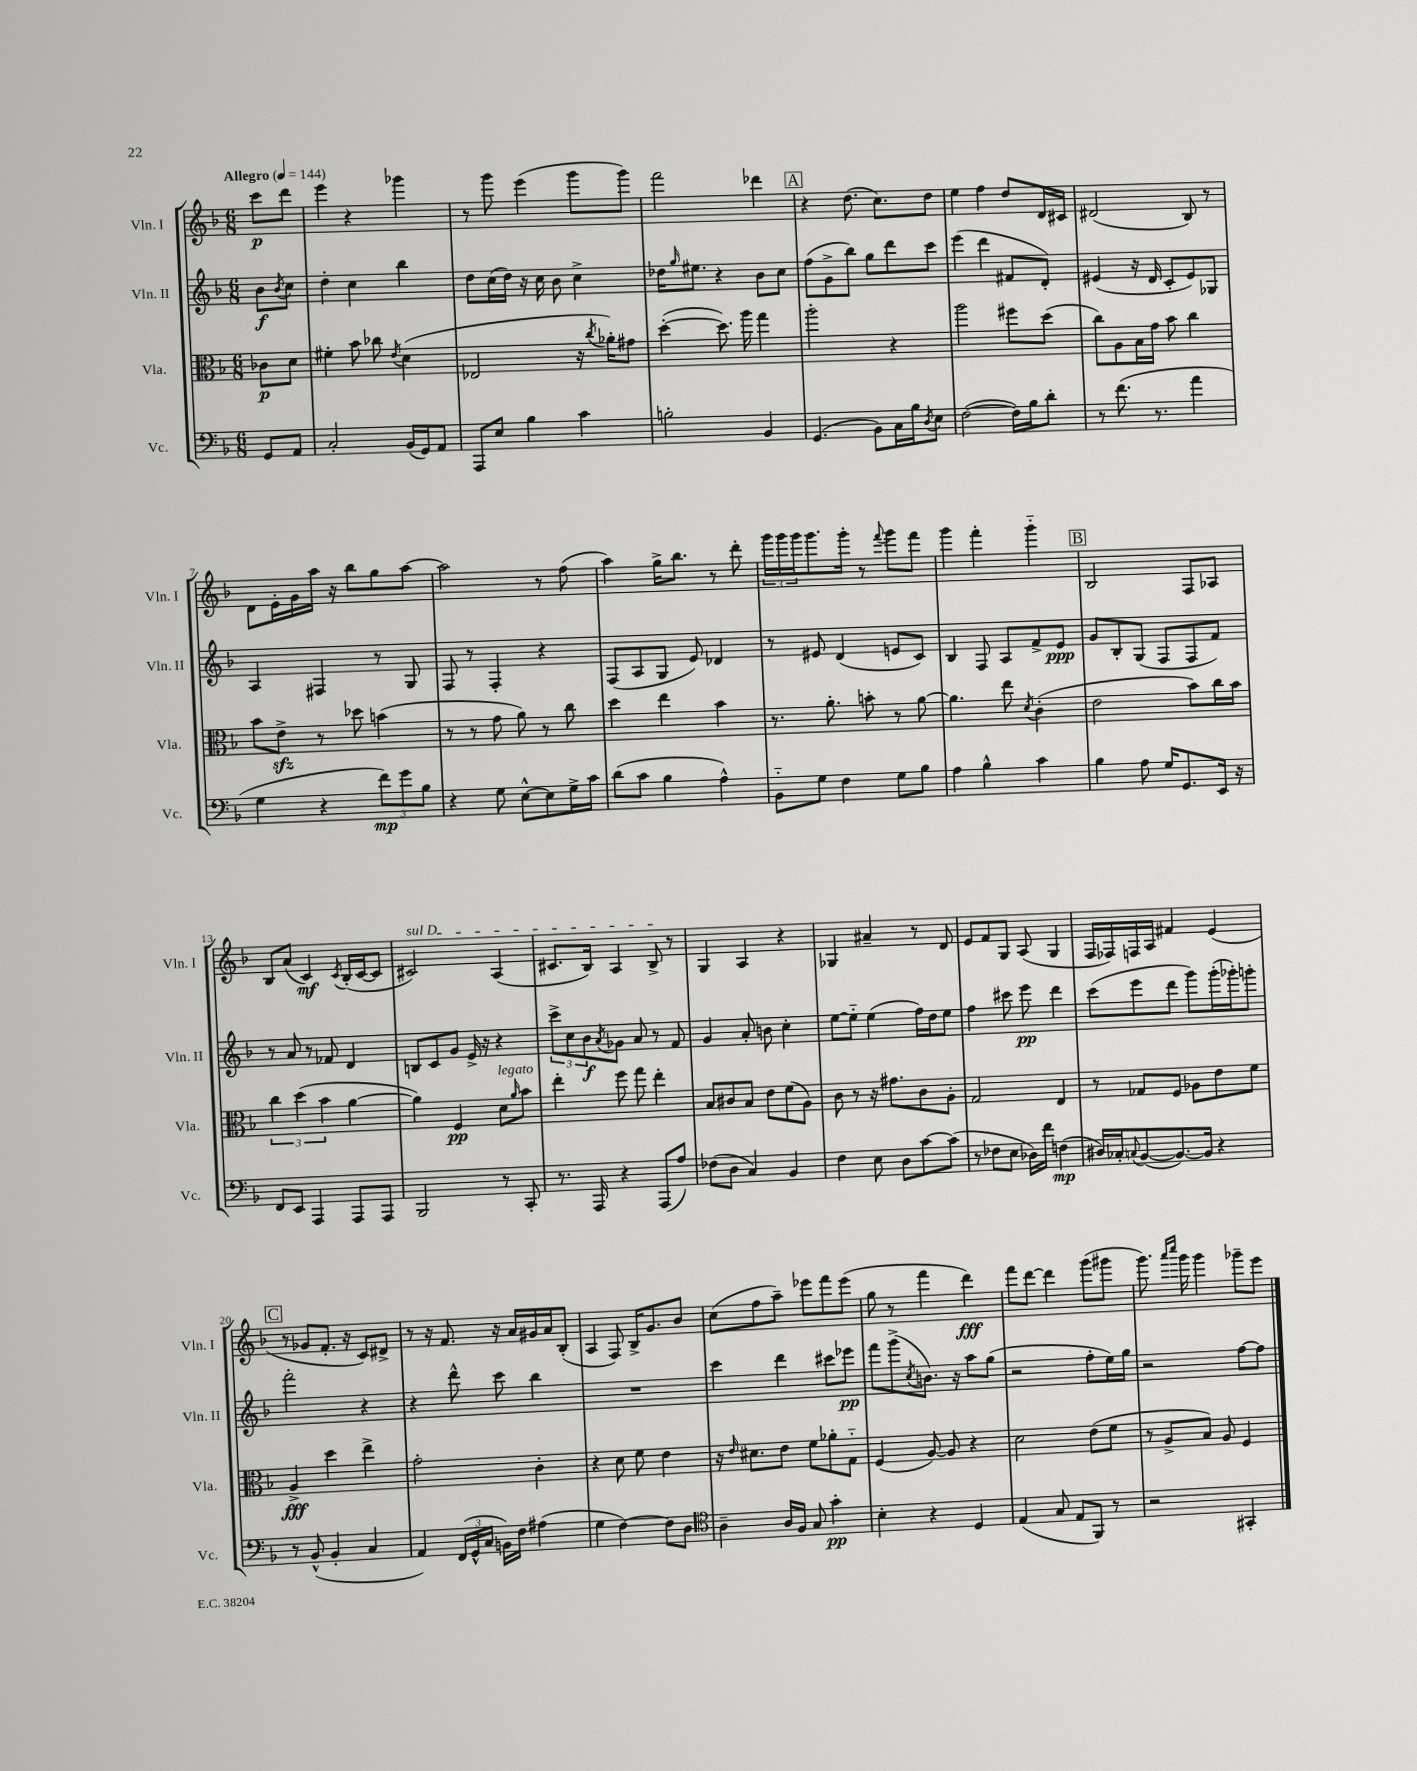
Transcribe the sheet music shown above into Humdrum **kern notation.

**kern	**kern	**kern	**kern
*staff4	*staff3	*staff2	*staff1
*clefF4	*clefC3	*clefG2	*clefG2
*k[b-]	*k[b-]	*k[b-]	*k[b-]
*M6/8	*M6/8	*M6/8	*M6/8
*MM144	*MM144	*MM144	*MM144
8GG	8c-	8b-	8ccc
.	.	8qb-	.
8AA	8d	8cc	8ddd
=	=	=	=
2C'	4f#'	4dd'	4eee
.	8b-	4cc	4r
.	8cc-	.	.
.	8qe	.	.
(16BB-	(4d	4bb-	4ggg-
16GG)	.	.	.
8AA	.	.	.
=	=	=	=
8AAA	2E-	8dd	8r
8E	.	(16cc	8ggg
.	.	16dd)	.
4B-	.	16r	(4eee
.	.	16cc	.
.	.	8b-	.
4c	16r	4cc^	8ggg
.	8qcc	.	.
.	16a-')	.	.
.	8g#	.	8ggg)
=	=	=	=
2B'	([4dd'	16dd-	2fff
.	.	16qqgg	.
.	.	8.ee#	.
.	8.dd])	4r	.
.	16aa	.	.
4BB-	4gg	8b-	4ddd-
.	.	8cc	.
=	=	=	=
(4.GG	2aa'	(8ff	4r
.	.	8g^	.
.	.	8bb-)	(8.dd
8BB-)	.	8gg	.
.	.	.	8.cc)
16C	4r	8ddd	.
16B-	.	.	.
8qD	.	.	.
8E	.	8ccc	8dd
=	=	=	=
([2F	2aa	(4eee	4ee
.	.	4ddd	4ff
16F])	8ff#	8f#	8dd
16B-	.	.	.
8d'	(8dd	8d')	16d
.	.	.	16c#
=	=	=	=
8r	8cc)	(4e#	(2d#
(8.f	8A	.	.
.	16B-	16r	.
8.r	16g	16d	.
.	8b-	8c'	.
4a	4cc	8e#)	8B-)
.	.	8G-	8r
=	=	=	=
4G	8b-	4A	8d
.	8e^	.	16e'
.	.	.	16g
4r	8r	4F#	16aa
.	.	.	16r
.	8dd-	.	8bb-
12f)	(4b	8r	8gg
12g	.	.	.
.	.	8G	[8aa
12B-	.	.	.
=	=	=	=
4r	8r	8F	2aa]
.	8r	8r	.
8G	8g	4F'	.
[8E^^	8a)	.	.
8E]	8r	4r	8r
16G^	8cc	.	(8ff
16c	.	.	.
=	=	=	=
(8d	4dd	(8F	4aa)
8c	.	8A	.
4B-	4ee	8G	16gg^
.	.	.	8.bb-
.	.	8e)	.
4A^^)	4b-	4d-	8r
.	.	.	8ddd'
=	=	=	=
8BB-'~	8.r	8r	24ggg
.	.	.	24ggg
.	.	.	24ggg
8G	.	8e#	8.ggg
.	8.a'	.	.
4F	.	(4d	.
.	.	.	16ggg'
.	8b'	.	8r
.	.	.	8qqfff
8G	8r	8e	8ggg
8B-	[8a	8c)	8fff
=	=	=	=
4A	4.a]	4B-	4ggg
4B-^^	.	8F	4fff'
.	8ee	8A	.
.	8qd	.	.
4c	(4c'	8f^	4ggg'~
.	.	8e	.
=	=	=	=
4B-	2e	8g	2B-
.	.	8B-'	.
8A	.	(8G	.
16G	.	8F	.
8.GG	.	.	.
.	8b-)	8F	8F
16EE	16cc	8f)	8A-
16r	16b-	.	.
=	=	=	=
8FF	6cc	8r	8B-
8EE	.	8a	(8a
.	(6dd	.	.
4AAA	.	8r	4c)
.	6b-	.	.
.	.	8f-	.
.	.	.	8qc
8AAA	[4a	4d	(16B-'
.	.	.	[16c
8AAA	.	.	8c]
=	=	=	=
2BBB-	4a])	8B	2c#)
.	.	8c	.
.	4F	8g	.
.	.	16e^	.
.	.	16r	.
8r	8d	4r	(4A
.	16qqa	.	.
8CC'	8b-	.	.
=	=	=	=
8.r	4ee'	12ccc^	8.c#
.	.	12cc	.
.	.	12b-	.
16AAA	.	.	16B-)
.	.	8qa	.
4r	8ff	8g-	4A
.	8gg	8a	.
(8AAA	4ee'	8r	8B-^
8A)	.	8f	8r
=	=	=	=
(8F-	8B-	4g	4G
8D	8c#	.	.
4C)	8B-	8a'	4A
.	8e	8b	.
4BB-	(8f	4cc'	4r
.	8A)	.	.
=	=	=	=
4F	8c	[8ee	4G-
.	8r	8ee'~]	.
8E	16r	(4ee	4a#~
.	8.g#	.	.
8D	.	.	.
[8c	8c	16ff)	8r
.	.	16dd	.
(8c]	8A'	8ee	8d
=	=	=	=
8r	2G	4ff	8e
8F-	.	.	8f
8E	.	8ccc#	8G
16D-)	.	8eee	(8A
16f	.	.	.
(4F	4E	4ddd	4G
=	=	=	=
16D#)	8r	(8ccc	16F
16C-'	.	.	16F-)
8qqC	.	.	.
([8BB-	8G-	8eee	16F
.	.	.	16A
8.BB-_)	8F	8ddd	4f#
.	8A-	8ggg)	.
16BB-]	.	.	.
4r	8e	(16ggg'	(4e
.	.	16ggg-')	.
.	8f	8ggg'	.
=	=	=	=
8r	4A^	2fff'	8r
(8BB-^^	.	.	8g-
4BB-'	4dd	.	8.f'
.	.	.	16r
4C	4ee^	4r	8c)
.	.	.	8d#^
=	=	=	=
4AA)	2g'	4r	8r
.	.	.	16r
.	.	.	8.f
(24FF	.	8ddd^^	.
24GG^^	.	.	.
24C	.	.	.
16BB)	.	8ccc	16r
16F	.	.	16a
(4A#	4c'	4bb-	16g#
.	.	.	16a
.	.	.	(8B-'
=	=	=	=
4G	4r	2.r	4A
[4F)	8d	.	8F)
.	8f	.	16B-^
.	.	.	8.g
8F]	4e	.	.
8D	.	.	8b-
=	=	=	=
*clefC4	*	*	*
4A~	16r	4ccc	(8cc
.	16qqe	.	.
.	8.d#	.	.
.	.	.	8ff
16A	8e	4ddd	8aa~)
16F	.	.	.
8G	8f	.	8eee-
4g'	8a-'	8ccc#	8fff
.	8G'~	8eee-	(8eee-
=	=	=	=
4B-'	(4F	8fff	8gg
.	.	(8ggg^	8r
.	.	8qcc	.
4r	[8A)	8.b)	4fff
.	8A]	.	.
.	.	16r	.
4D	4r	8aa	4ddd)
.	.	(8gg	.
=	=	=	=
(4E	2d	2r	8fff
.	.	.	[8ddd
8G	.	.	4ddd]
8E	.	.	.
8FF)	(8e	8ff'	(8ggg
8r	8f	16ee)	8ggg#
.	.	16gg	.
=	=	=	=
2r	8r	2r	8.ggg)
.	8A^	.	.
.	.	.	16qqaaa
.	.	.	16qqcccc
.	.	.	16ggg
.	8B-)	.	4ggg
.	8A	.	.
4GG#'	4F	[8ff	8ggg-~
.	.	8ff]	8eee
==	==	==	==
*-	*-	*-	*-
